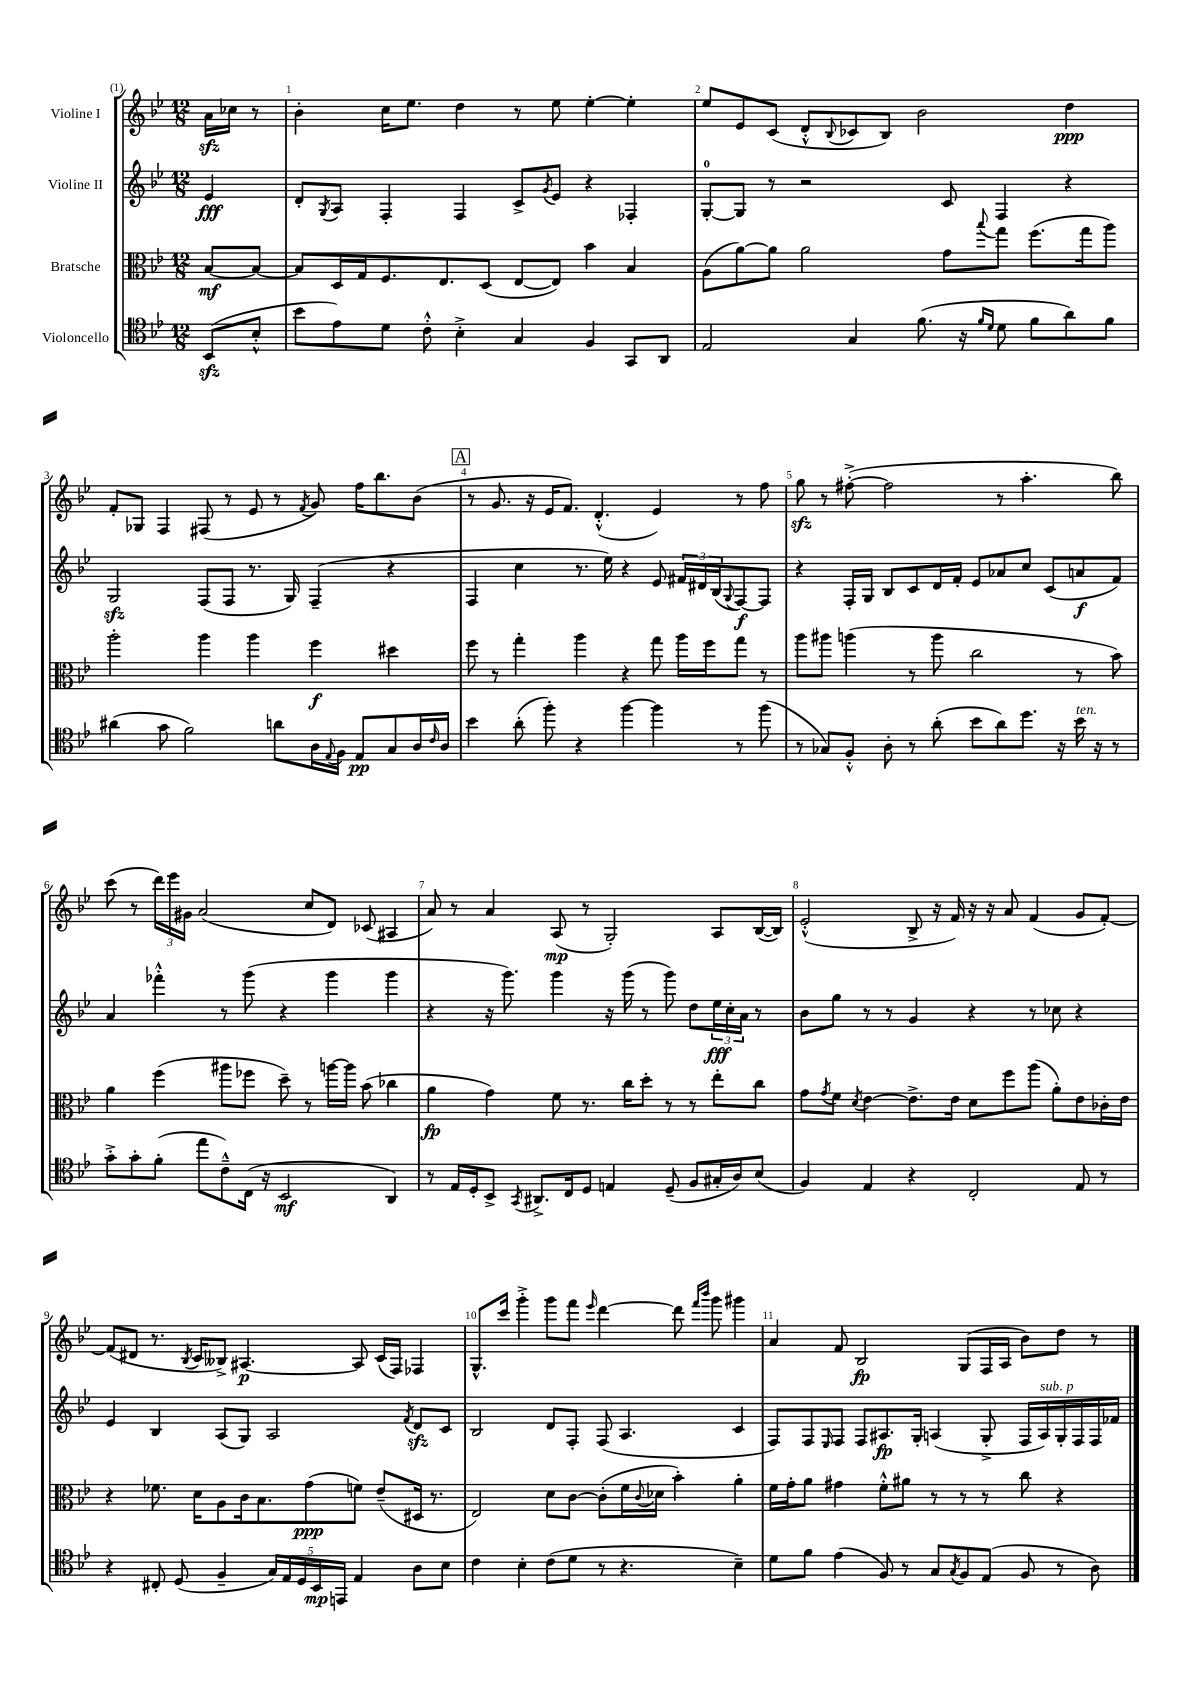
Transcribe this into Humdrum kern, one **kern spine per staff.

**kern	**kern	**kern	**kern
*staff4	*staff3	*staff2	*staff1
*clefC4	*clefC3	*clefG2	*clefG2
*k[b-e-]	*k[b-e-]	*k[b-e-]	*k[b-e-]
*M12/8	*M12/8	*M12/8	*M12/8
(8BB-/L	[8B-/L	4e-/	16a\LL
.	.	.	16cc-\JJ
8B-'^^/J	8B-/_J	.	8r
=	=	=	=
8b-\L	8B-/]L	8d'/L	4b-'\
.	.	8qG/	.
8e-\)	16D/L	8A/J	.
.	16G/J	.	.
8d\J	8.F/	4F'/	16cc\LK
.	.	.	8.ee-\J
8c'^^\	.	.	.
.	8.E-/	.	.
4B-'^\	.	4F/	4dd\
.	(8D/J	.	.
4G/	[8E-/L	8c^/L	8r
.	.	8qg/	.
.	8E-/]J)	8e-/J	8ee-\
4F/	4b-\	4r	[4ee-'\
8GG/L	4B-/	4F-'/	4ee-'\]
8AA/J	.	.	.
=	=	=	=
2E-/	(8A\L	[8G'/L	8ee-/L
.	[8a\)	8G/]J	8e-/
.	8a\]J	8r	(8c/J
.	2a\	2r	8d'^^/L
.	.	.	8qqB-/
4G/	.	.	8c-/
.	.	.	8B-/J)
(8.f\	.	.	2b-\
.	8g\L	8c/	.
16r	.	.	.
16qqf/LL	.	.	.
16qqd/JJ	8qqbb-/	.	.
8d\	8gg\J	4F/	.
8f\L	(8.ff\L	.	.
8a\)	.	4r	4dd\
.	16gg\k	.	.
8f\J	8aa\J)	.	.
=	=	=	=
(4a#\	2aa'\	2G/	8f'/L
.	.	.	8G-/J
8g\	.	.	4F/
2f\)	.	.	.
.	4aa\	(8F/L	(8F#/
.	.	8F/J	8r
.	4aa\	8.r	8e-/
8a\L	.	.	8r
.	.	16G/)	.
.	.	.	8qf/
16A\L	4ff\	(4F~/	8g/)
8qqE-/	.	.	.
16F\JJ	.	.	.
8E-/L	.	.	16ff\LK
.	.	.	8.bb-\
8G/	4dd#\	4r	.
16A/L	.	.	(8b-\J
16qqc/	.	.	.
16A/JJ	.	.	.
=	=	=	=
4b-\	8ff\	4F/	8r
.	8r	.	8.g/
(8a'\	4gg'\	4cc\	.
.	.	.	16r
8ff'\)	.	.	16e-/LK
.	.	.	8.f/J)
4r	4aa\	8.r	.
.	.	.	(4.d'^^/
.	.	16ee-\)	.
[4ff\	4r	4r	.
4ff\]	8gg\	8e-/	4e-/)
.	16aa\LL	24f#/LL	.
.	.	24d#/	.
.	16ff\J	.	.
.	.	(24B-/J	.
.	.	8qqG/	.
8r	8gg\J	[8F/)	8r
(8ff\	8r	8F/]J	8ff\
=	=	=	=
8r	8aa\L	4r	8gg\
8G-/L)	8aa#\J	.	8r
8F'^^/J	(4aa\	16F'/LL	([8ff#'^\
.	.	16G/JJ	.
8A'\	.	8B-/L	2ff#\]
8r	8r	8c/	.
(8a'\	8aa\	16d/L	.
.	.	16f'/JJ	.
8b-\L	2cc\	8e-/L	.
8a\)	.	8a-/	8r
8.dd\J	.	8cc/J	4.aa'\
.	.	(8c/L	.
16r	.	.	.
16b-\	8r	8a/	.
16r	.	.	.
8r	8b-\)	8f/J)	8bb-\)
=	=	=	=
8g'^\L	4a\	4a/	(8ccc\
8g'\	.	.	8r
(8f'\J	(4ff\	4fff-'^^\	24ddd\LL)
.	.	.	24eee-\
.	.	.	24g#\JJ
8ee-\L	.	.	(2a/
8c~^^\)	8aa#\L	8r	.
(16C\Jk	8ff-\J	(8ggg\	.
16r	.	.	.
2BB-/	8dd~\)	4r	.
.	8r	.	8cc/L
.	[16aa\LL	4ggg\	8d/J)
.	16aa\]JJ	.	.
.	(8b-\	.	(8c-/
4AA/)	4cc-\	4ggg\	4A#/
=	=	=	=
8r	4a\	4r	8a/)
16E-/LL	.	.	8r
16D'/J	.	.	.
8BB-^/J	4g\)	16r	4a/
.	.	8.ggg\)	.
8qGG/	.	.	.
8.AA#^/L	.	.	.
.	8f\	4ggg\	(8A/
16C/k	.	.	.
8D/J	8.r	.	8r
4E/	.	16r	2G'/)
.	16cc\LK	(16ggg\	.
.	8dd'\J	8r	.
(8D~/	8r	8ggg\)	.
8F/L	8r	8dd\L	.
16G#'/L	8ee-'\L	24ee-\L	8A/L
.	.	24cc'\	.
16A/J)	.	.	.
.	.	24a\JJ	.
(8B-/J	8cc\J	8r	([16B-/L
.	.	.	16B-/]JJ)
=	=	=	=
4F/)	8g\L	8b-\L	(2e-'^^/
.	8qg/	.	.
.	8f\J	8gg\J	.
.	8qd/	.	.
4E-/	[4e-\	8r	.
.	.	8r	.
4r	8.e-^\]L	4g/	8B-^/
.	.	.	16r
.	16e-\Jk	.	16f/)
2C'/	8d\L	4r	16r
.	.	.	16r
.	8ff\	.	8a/
.	(8aa\J	8r	(4f/
.	8a'\L)	8cc-\	.
8E-/	8e-\	4r	8g/L
8r	16c-'\L	.	[8f'/J)
.	16e-\JJ	.	.
=	=	=	=
4r	4r	4e-/	(8f/]L
.	.	.	8d#/J
8C#'/	8.f-\	4B-/	8.r
(8D/	.	.	.
.	.	.	8qB-/
.	16d\LK	.	16c/LK
4F~/	8A\	(8A/L	8B--^/J)
.	16c\k	8G/J)	[4.A#/
.	8.B-\	.	.
20G/LL)	.	2A/	.
20E-/	.	.	.
20D/	.	.	.
.	(8g\	.	.
20BB-/	.	.	.
20EE/JJ	.	.	.
4E-/	8f\J)	.	8A#/]
.	(8e-~/L	.	(16c/LL
.	.	.	16F/JJ)
.	.	8qf/	.
8A\L	16D#/Jk	8d/L	4F-/
.	8.r	.	.
8B-\J	.	8c/J	.
=	=	=	=
4c\	2E-/)	2B-/	8.G^^/L
.	.	.	16ccc/Jk
4B-'\	.	.	4ggg'^\
(8c\L	8d\L	8d/L	8ggg\L
8d\J	[8c\J	8F'/J	8fff\J
.	.	.	16qqeee-/
8r	(8c'\]L	(8F/	[4ddd\
4.r	16f\L	4.A/	.
.	8qqc/	.	.
.	16d-\JJ	.	.
.	4b-'\)	.	8ddd\]
.	.	.	16qqfff/LL
.	.	.	16qqbbb-/JJ
.	.	.	8ggg\
4B-~\)	4a'\	4c/	4ggg#\
=	=	=	=
8d\L	16f\LL	8F/L)	4a/
.	16g'\J	.	.
8f\J	8a\J	8F/	.
.	.	16qqE-/	.
(4e-\	4g#\	8F/J	8f/
.	.	8F/L	2B-/
8F/)	8f'^^\L	8.A#/	.
8r	8a#\J	.	.
.	.	16G'/Jk	.
8G/L	8r	(4A/	.
8qG/	.	.	.
8F/	8r	.	(8G/L
(8E-/J	8r	8G'^/	16F/L
.	.	.	16A/JJ
8F/	8cc\	16F/LL	8b-\L)
.	.	16A/)	.
8r	4r	16G'/	8dd\J
.	.	16F/	.
8A\)	.	16F/	8r
.	.	16f-/JJ	.
==	==	==	==
*-	*-	*-	*-
